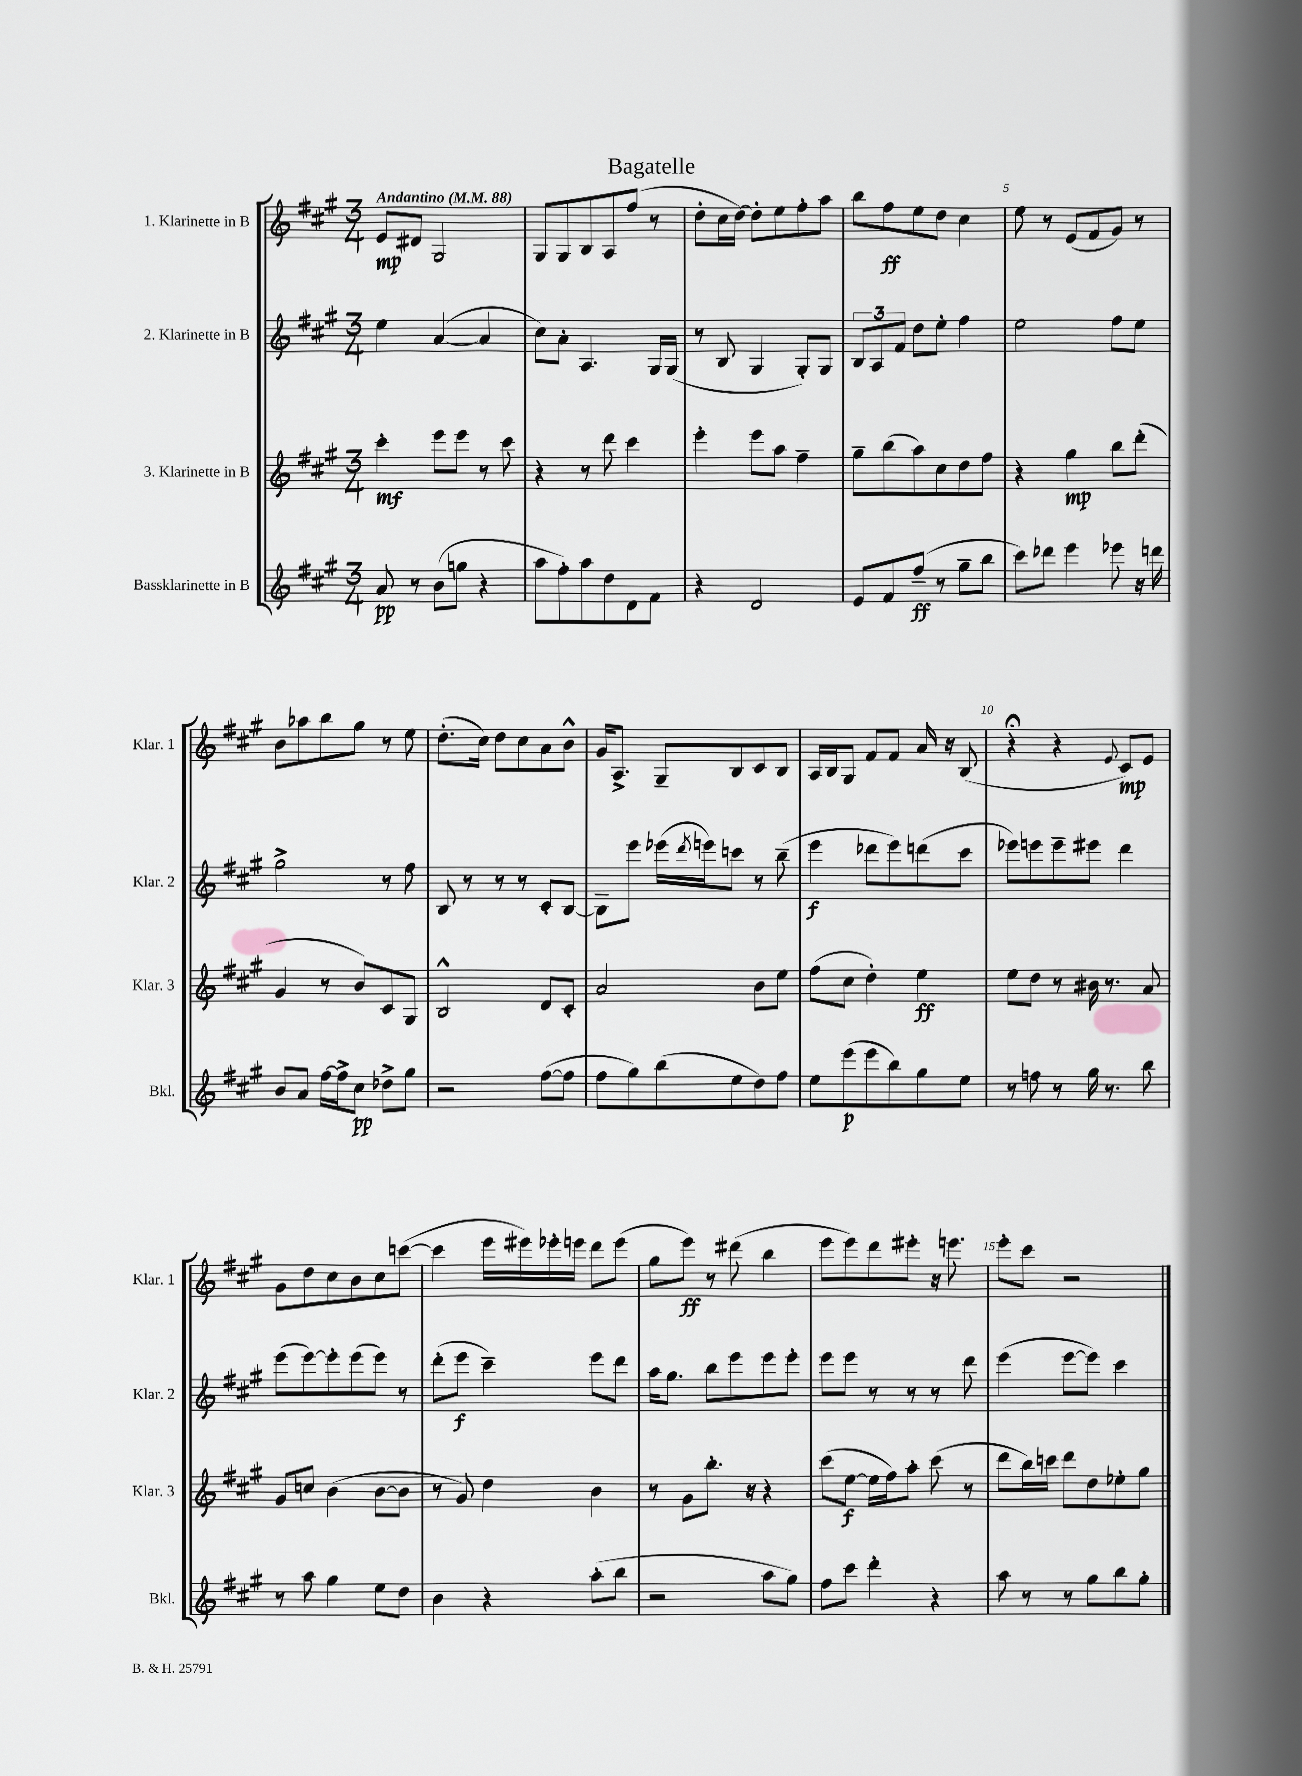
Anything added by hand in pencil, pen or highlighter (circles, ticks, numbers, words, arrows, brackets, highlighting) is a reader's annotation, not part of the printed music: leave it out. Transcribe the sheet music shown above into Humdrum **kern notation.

**kern	**dynam	**kern	**dynam	**kern	**dynam	**kern	**dynam
*part4	*part4	*part3	*part3	*part2	*part2	*part1	*part1
*staff4	*staff4	*staff3	*staff3	*staff2	*staff2	*staff1	*staff1
*I"Bassklarinette in B	*	*I"3. Klarinette in B	*	*I"2. Klarinette in B	*	*I"1. Klarinette in B	*
*I'Bkl.	*	*I'Klar. 3	*	*I'Klar. 2	*	*I'Klar. 1	*
*clefG2	*	*clefG2	*	*clefG2	*	*clefG2	*
*k[f#c#g#]	*	*k[f#c#g#]	*	*k[f#c#g#]	*	*k[f#c#g#]	*
*M3/4	*	*M3/4	*	*M3/4	*	*M3/4	*
*MM88	*	*MM88	*	*MM88	*	*MM88	*
=1	=1	=1	=1	=1	=1	=1	=1
!	!	!	!	!	!	!LO:TX:a:B:t=Andantino	!
8a/	pp	4ccc#'\	mf	4ee\	.	8e/L	mp
8r	.	.	.	.	.	8d#X/J	.
(8b\L	.	8eee\L	.	([4a/	.	2G#/	.
8ggn\J	.	8eee\J	.	.	.	.	.
4r	.	8r	.	4a/]	.	.	.
.	.	8ccc#\	.	.	.	.	.
=2	=2	=2	=2	=2	=2	=2	=2
8aa\L	.	4r	.	8cc#\L)	.	8G#/L	.
8ff#'\)	.	.	.	8a'\J	.	8G#/	.
8aa\	.	8r	.	4.A/	.	8B/	.
8dd\	.	8ddd\	.	.	.	8A/	.
8d\	.	4ccc#\	.	.	.	(8ff#/J	.
8f#\J	.	.	.	16G#/LL	.	8r	.
.	.	.	.	(16G#/JJ	.	.	.
=3	=3	=3	=3	=3	=3	=3	=3
4r	.	4eee'\	.	8r	.	8dd'\L	.
.	.	.	.	8B/	.	16cc#\L	.
.	.	.	.	.	.	[16dd\JJ)	.
2d/	.	8eee\L	.	4G#/	.	8dd'\L]	.
.	.	8aa\J	.	.	.	8ee\	.
.	.	4ff#~\	.	8G#'/L)	.	8ff#'\	.
.	.	.	.	8G#/J	.	8aa\J	.
=4	=4	=4	=4	=4	=4	=4	=4
8e/L	.	8gg#~\L	.	12B/L	.	8bb\L	.
.	.	.	.	12A/	.	.	.
8f#/	.	(8bb\	.	.	.	8ff#\	ff
.	.	.	.	12f#/J	.	.	.
(8ff#~/J	ff	8aa\)	.	8dd\L	.	8ee\	.
8r	.	8cc#\	.	8ee'\J	.	8dd\J	.
8gg#~\L	.	8dd\	.	4ff#\	.	4cc#\	.
8bb\J	.	8ff#\J	.	.	.	.	.
=5	=5	=5	=5	=5	=5	=5	=5
8ccc#\L)	.	4r	.	2ee\	.	8ee\	.
8ddd-X\J	.	.	.	.	.	8r	.
4eee\	.	4gg#\	mp	.	.	(8e/L	.
.	.	.	.	.	.	8f#/	.
8eee-X\	.	8bb\L	.	8ff#\L	.	8g#/J)	.
16r	.	(8ddd'\J	.	8ee\J	.	8r	.
16dddn\	.	.	.	.	.	.	.
!!LO:LB:g=z
=6	=6	=6	=6	=6	=6	=6	=6
8b/L	.	4g#/	.	2gg#^\	.	8b\L	.
8a/J	.	.	.	.	.	8aa-X\	.
[16ff#\LL	.	8r	.	.	.	8bb\	.
16ff#^\J]	.	.	.	.	.	.	.
8cc#\J	pp	8b/L)	.	.	.	8gg#\J	.
8dd-X^\L	.	8c#/	.	8r	.	8r	.
8gg#\J	.	8G#/J	.	8ff#\	.	8ee\	.
=7	=7	=7	=7	=7	=7	=7	=7
2r	.	2B^^/	.	8B/	.	(8.dd'\L	.
.	.	.	.	8r	.	.	.
.	.	.	.	.	.	16cc#\Jk)	.
.	.	.	.	8r	.	8dd\L	.
.	.	.	.	8r	.	8cc#\	.
([8ff#\L	.	8d/L	.	8c#'/L	.	8a\	.
8ff#\J]	.	8c#'/J	.	[8B/J	.	8b^^\J	.
=8	=8	=8	=8	=8	=8	=8	=8
8ff#\L	.	2a/	.	8B~\L]	.	16g#/KL	.
.	.	.	.	.	.	8.A^/J	.
8gg#\)	.	.	.	8eee\J	.	.	.
(8bb\	.	.	.	(16eee-X\LL	.	8G#~/L	.
.	.	.	.	8qddd/	.	.	.
.	.	.	.	16eeen\J)	.	.	.
8ee\	.	.	.	8cccn\J	.	8B/	.
8dd\)	.	8b\L	.	8r	.	8c#/	.
8ff#\J	.	8ee\J	.	(8bb~\	.	8B/J	.
=9	=9	=9	=9	=9	=9	=9	=9
8ee\L	.	(8ff#\L	.	4eee\	f	16A/LL	.
.	.	.	.	.	.	16B/J	.
(8eee\	p	8cc#\J	.	.	.	8G#/J	.
8eee\	.	4dd'\)	.	8ddd-X\L	.	8f#/L	.
8bb\)	.	.	.	8eee\)	.	8f#/J	.
8gg#\	.	4ee\	ff	(8dddn\	.	16a/	.
.	.	.	.	.	.	16r	.
8ee\J	.	.	.	8ccc#\J	.	(8B/	.
=10	=10	=10	=10	=10	=10	=10	=10
8r	.	8ee\L	.	8eee-X\L)	.	4r;<	.
8ffn\	.	8dd\J	.	8eeen\	.	.	.
8r	.	8r	.	8eee~\	.	4r	.
16gg#\	.	16b#X\	.	8eee#X\J	.	.	.
8.r	.	8.r	.	.	.	.	.
.	.	.	.	.	.	8qqe/	.
.	.	.	.	4ddd\	.	8c#/L)	mp
8bb\	.	8a/	.	.	.	8e/J	.
!!LO:LB:g=z
=11	=11	=11	=11	=11	=11	=11	=11
8r	.	8g#/L	.	(8eee\L	.	8g#\L	.
8aa\	.	8ccn/J	.	[8eee\)	.	8dd\	.
4gg#\	.	(4b\	.	8eee'\]	.	8cc#\	.
.	.	.	.	(8eee\	.	8b\	.
8ee\L	.	[8b\L	.	8eee\J)	.	8cc#\	.
8dd\J	.	8b\J]	.	8r	.	([8cccn\J	.
=12	=12	=12	=12	=12	=12	=12	=12
4b\	.	8r	.	(8ddd'\L	.	4ccc\]	.
.	.	8g#/)	.	8eee\J	f	.	.
4r	.	4dd\	.	4ccc#~\)	.	16eee\LL	.
.	.	.	.	.	.	16eee#X\)	.
.	.	.	.	.	.	16eee-X'\	.
.	.	.	.	.	.	16eeen\JJ	.
(8aa'\L	.	4b\	.	8eee\L	.	8ddd\L	.
8bb\J	.	.	.	8ddd\J	.	(8eee\J	.
=13	=13	=13	=13	=13	=13	=13	=13
2r	.	8r	.	16aa\KL	.	8gg#\L	.
.	.	.	.	8.gg#\J	.	.	.
.	.	8g#\L	.	.	.	8eee\J)	ff
.	.	8.bb'\J	.	8bb\L	.	8r	.
.	.	.	.	8eee\	.	(8ddd#X\	.
.	.	16r	.	.	.	.	.
8aa\L	.	4r	.	8eee\	.	4bb\	.
8gg#\J)	.	.	.	8eee'\J	.	.	.
=14	=14	=14	=14	=14	=14	=14	=14
8ff#\L	.	(8ccc#\L	.	8eee\L	.	8eee\L	.
8ccc#\J	.	[8ee\J	f	8eee\J	.	8eee\)	.
4ddd'\	.	16ee\LL]	.	8r	.	8ddd\	.
.	.	16ff#\J)	.	.	.	.	.
.	.	8aa'\J	.	8r	.	8eee#X'\J	.
4r	.	(8ccc#\	.	8r	.	16r	.
.	.	.	.	.	.	8.eeen\	.
.	.	8r	.	8ddd\	.	.	.
=15	=15	=15	=15	=15	=15	=15	=15
8aa\	.	8ddd\L	.	(4eee\	.	8eee'\L	.
8r	.	16bb\L)	.	.	.	8ccc#\J	.
.	.	16cccn\JJ	.	.	.	.	.
8r	.	8ddd\L	.	[8eee\L	.	2r	.
8gg#\L	.	8dd\	.	8eee\J])	.	.	.
8bb\	.	8ee-X'\	.	4ccc#\	.	.	.
8gg#'\J	.	8gg#\J	.	.	.	.	.
==	==	==	==	==	==	==	==
*-	*-	*-	*-	*-	*-	*-	*-
